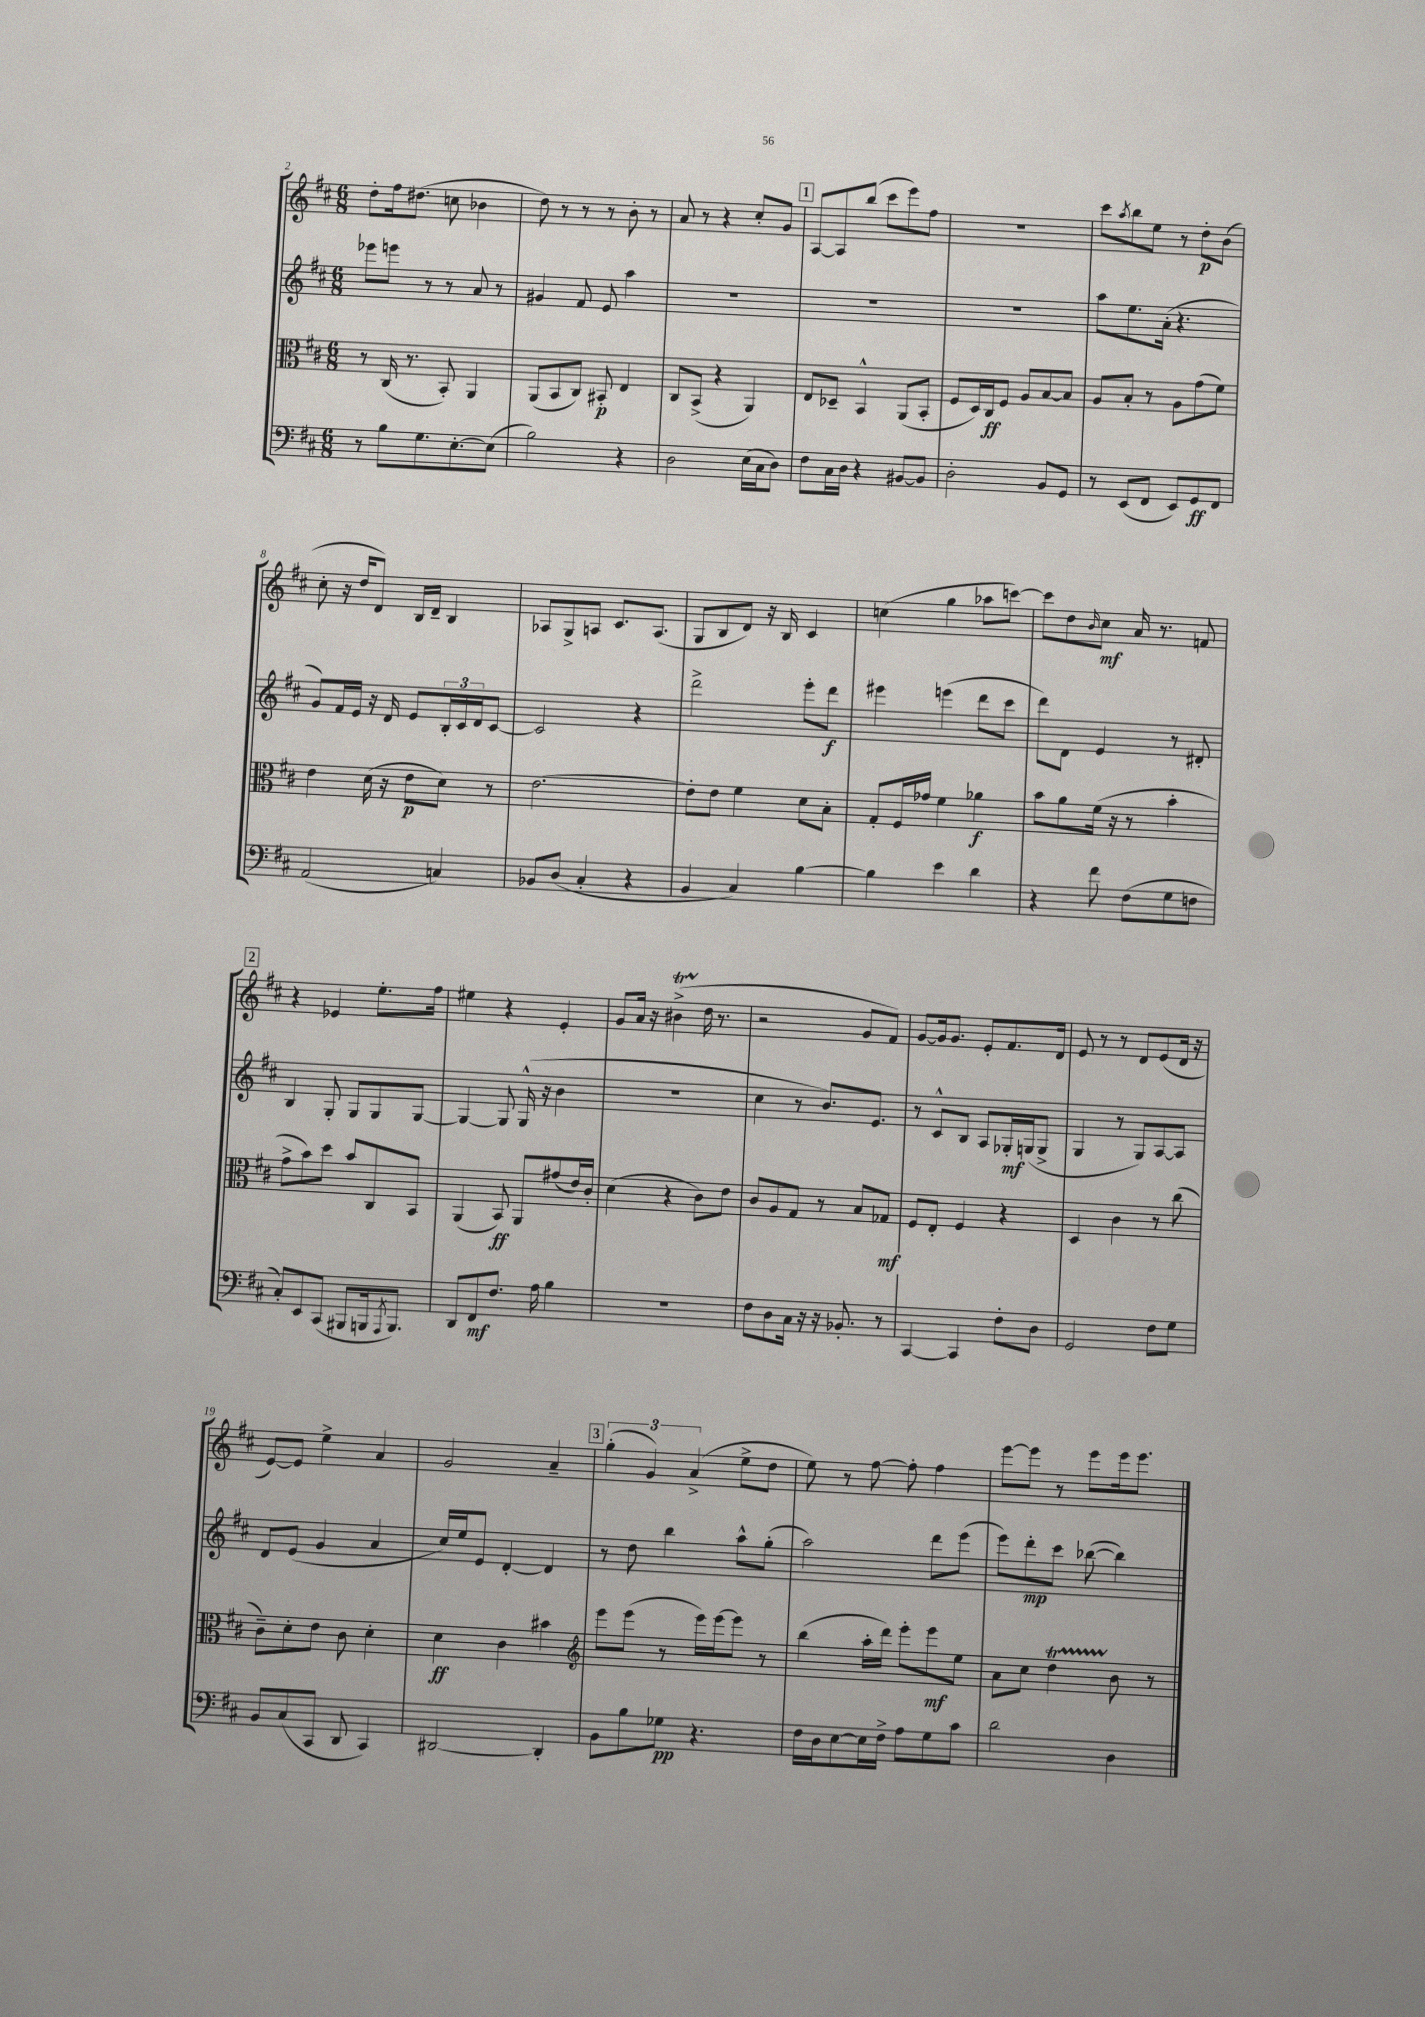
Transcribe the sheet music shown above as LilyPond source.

<<
\new StaffGroup <<
\new Staff = "s0" {
    \clef treble \key d \major \numericTimeSignature \time 6/8
    d''8-. fis''16 dis''8.( c''8 bes'4 |
    d''8) r8 r8 r8 b'8-. r8 |
    a'8 r8 r4 cis''8-. g'8 |
    \mark \markup { \box "1" } a8~ a8 b''8( cis'''8 e'''8) fis''8 |
    R2. |
    cis'''8 \acciaccatura { a''8 } b''8 e''8 r8 d''8-.\p b'8( |
    cis''8-. r16 d''16 d'8) b16 d'16-- b4 |
    aes8 g8-> a8 cis'8. a8.( |
    g8 b8 d'8) r16 b16 cis'4 |
    c''4( g''4 aes''8 c'''8~) |
    c'''8 d''8 \grace { b'16 } cis''8\mf a'16 r8. f'8 |
    \mark \markup { \box "2" } r4 ees'4 e''8.-. fis''16 |
    eis''4 r4 e'4-. |
    g'8 a'16 r16 bis'4->\startTrillSpan( d''16\stopTrillSpan r8. |
    r2 g'8 fis'8) |
    g'8~ g'16 g'8. e'8-. fis'8. d'16 |
    e'8 r8 r8 d'8 e'8( d'16 r16 |
    e'8~) e'8 e''4-> a'4 |
    g'2 a'4-- |
    \mark \markup { \box "3" } \tuplet 3/2 { g''4-.( g'4) a'4->( } e''8-> d''8 |
    e''8) r8 fis''8~ fis''8-. fis''4 |
    e'''8~ e'''8 r8 e'''8 e'''16 e'''8. \bar "|." |
}
\new Staff = "s1" {
    \clef treble \key d \major \numericTimeSignature \time 6/8
    ees'''8 e'''8 r8 r8 a'8 r8 |
    gis'4 fis'8 e'8 a''4 |
    R2. |
    \mark \markup { \box "1" } R2. |
    R2. |
    a''8 e''8. a'16-.( r4. |
    g'8) fis'16 e'16 r16 d'16 e'8 \tuplet 3/2 { b16-. cis'16 d'16 } cis'8~ |
    cis'2 r4 |
    d'''2-> e'''8-. d'''8\f |
    eis'''4 e'''4( d'''8 cis'''8 |
    d'''8) d'8 e'4 r8 dis'8-. |
    \mark \markup { \box "2" } b4 g8-. g8 g8 g8~ |
    g4~ g8 g16-^( r16 b'4 |
    R2. |
    cis''4 r8 b'8.) e'8. |
    r8 cis'8-^ b8 a8 ges16-.\mf g16( g8-> |
    g4 r8 g8) a8~ a8 |
    d'8 e'8( g'4 a'4 |
    cis''16) e''16 e'8 d'4~-. d'4 |
    \mark \markup { \box "3" } r8 d''8 b''4 a''8-^ g''8-.( |
    a''2) d'''8 e'''8( |
    e'''8) d'''8-.\mp cis'''8 bes''8~( bes''4) \bar "|." |
}
\new Staff = "s2" {
    \clef alto \key d \major \numericTimeSignature \time 6/8
    r8 cis16( r8. b,8-.) a,4 |
    a,8( b,8 cis8) bis,8-.\p e4 |
    cis8 b,8->( r4 a,4) |
    \mark \markup { \box "1" } e8 des8-- b,4-^ a,8( b,8-. |
    fis8 d16) cis16\ff fis8 a8 b8~ b8 |
    a8 b8-. r8 a8 g'8( fis'8) |
    e'4 d'16( r16 e'8\p d'8) r8 |
    e'2.~ |
    e'8-. e'8 fis'4 d'8 b8-. |
    g8-. fis16 ges'16 fis'4 aes'4\f |
    b'8 a'8 fis'16( r16 r8 b'4-. |
    \mark \markup { \box "2" } g'8-> b'8) d''8 b'8 cis8 b,8 |
    a,4( b,8\ff) a,8 gis'8( e'16) cis'16-. |
    d'4( r4 cis'8) e'8 |
    cis'8 a8 g8 r8 b8 ges8\mf |
    fis8 e8-. fis4 r4 |
    d4 cis'4 r8 cis''8( |
    cis'8--) d'8-. e'8 cis'8 d'4-. |
    d'4\ff cis'4 bis'4 |
    \mark \markup { \box "3" } \clef treble e'''8 e'''8( r8 e'''16) e'''16~ e'''8 r8 |
    b''4( a''16-. d'''16) e'''8-. e'''8\mf e''8 |
    a'8 cis''8 d''4\startTrillSpan b'8\stopTrillSpan r8 \bar "|." |
}
\new Staff = "s3" {
    \clef bass \key d \major \numericTimeSignature \time 6/8
    r8 b8 g8. e8.~-. e8( |
    b2) r4 |
    d2 e16( cis16 d8) |
    \mark \markup { \box "1" } fis8 cis16 d16 r4 bis,8~ bis,8 |
    d2-. b,8 g,8 |
    r8 e,8( fis,8 e,8) g,8\ff fis,8 |
    a,2( c4) |
    bes,8 d8( cis4-. r4 |
    b,4 cis4) b4~ |
    b4 e'4 d'4 |
    r4 fis'8 fis8( g8 f8 |
    \mark \markup { \box "2" } cis8-.) e,8 cis,8( bis,,8 b,,16 \acciaccatura { a,,8 } b,,8.) |
    d,8 fis,8\mf fis8. a16 b4 |
    R2. |
    fis8 d8 cis16 r16 r16 bes,8.-. r8 |
    cis,4~ cis,4 fis8-. d8 |
    g,2 fis8 g8 |
    b,8 cis8( cis,8 d,8 cis,4) |
    dis,2~ dis,4-. |
    \mark \markup { \box "3" } b,8 b8 ges8\pp r4. |
    fis16 d16 e8~ e16 fis16-> a8 g8 cis'8 |
    d'2 d4 \bar "|." |
}
>>
>>
\layout { \context { \Score currentBarNumber = #2 } }
